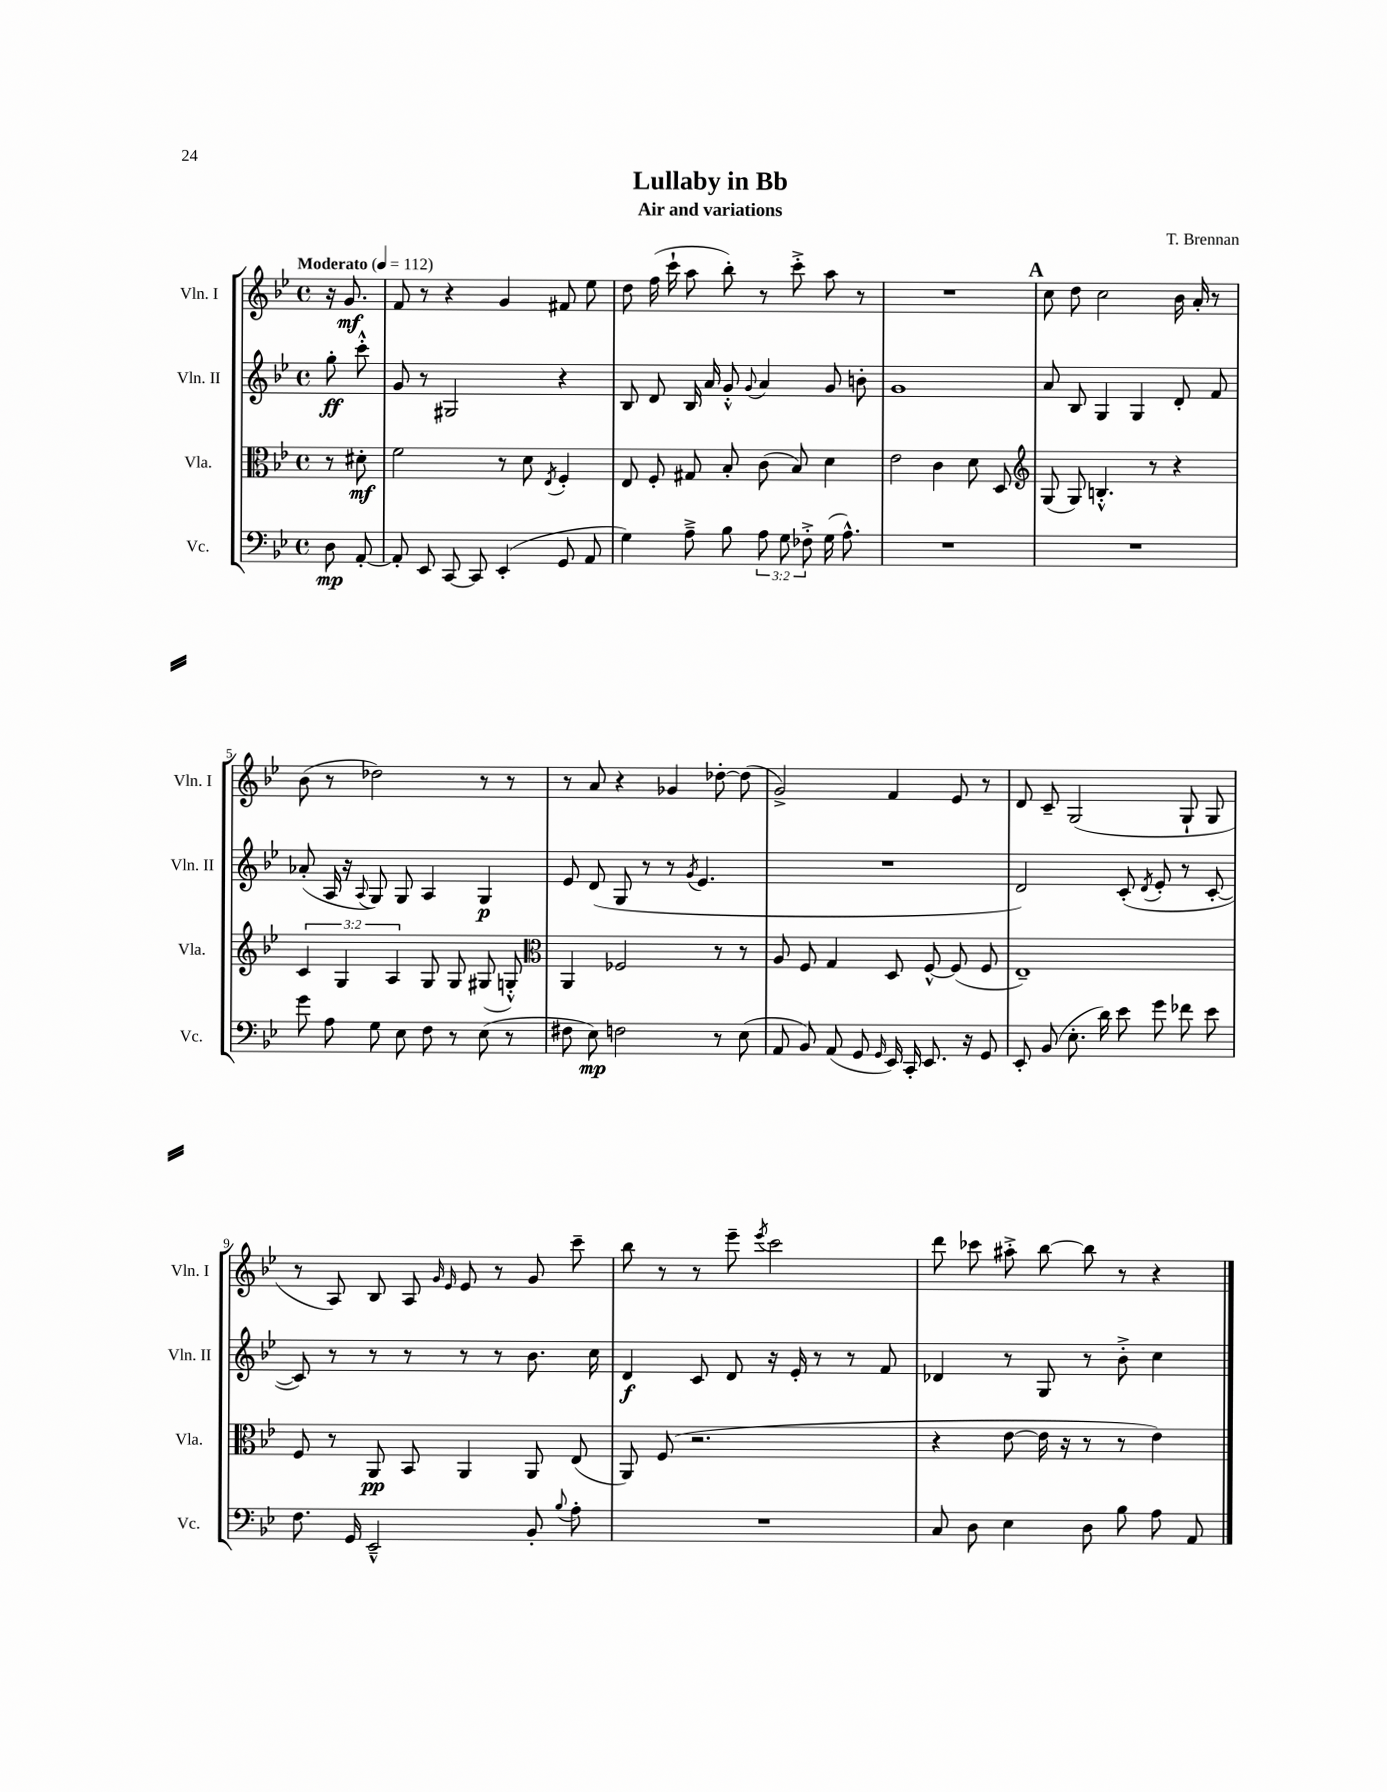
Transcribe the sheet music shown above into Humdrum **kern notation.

**kern	**kern	**kern	**kern
*staff4	*staff3	*staff2	*staff1
*clefF4	*clefC3	*clefG2	*clefG2
*k[b-e-]	*k[b-e-]	*k[b-e-]	*k[b-e-]
*M4/4	*M4/4	*M4/4	*M4/4
*met(c)	*met(c)	*met(c)	*met(c)
*MM112	*MM112	*MM112	*MM112
8D\	8r	8gg'\	16r
.	.	.	8.g/
[8AA'/	8d#'\	8ccc'^^\	.
=	=	=	=
8AA'/]	2f\	8g/	8f/
8EE-/	.	8r	8r
[8CC/	.	2G#/	4r
8CC/]	.	.	.
(4EE-'/	8r	.	4g/
.	8d\	.	.
.	8qE-/	.	.
8GG/	4F'/	4r	8f#/
8AA/	.	.	8ee-\
=	=	=	=
4G\)	8E-/	8B-/	8dd\
.	8F'/	8d/	(16ff\
.	.	.	16ccc`\
8A~^\	8G#/	16B-/	8aa\
.	.	16a/	.
8B-\	8B-'/	8g'^^/	8bb-'\)
.	.	8qqg/	.
12A\	(8c\	4a/	8r
12G\	.	.	.
.	8B-/)	.	8ccc'^\
12F-'^\	.	.	.
(16G\	4d\	8g/	8aa\
8.A^^\)	.	.	.
.	.	8b'\	8r
=	=	=	=
1r	2e-\	1g	1r
.	4c\	.	.
.	8d\	.	.
.	8D/	.	.
=	=	=	=
*	*clefG2	*	*
1r	(8G/	8a/	8cc\
.	8G/)	8B-/	8dd\
.	4.B'^^/	4G/	2cc\
.	.	4G/	.
.	8r	.	.
.	4r	8d'/	16b-\
.	.	.	16a'/
.	.	8f/	8r
=	=	=	=
8g\	6c/	(8a-'/	(8b-\
8A\	.	16A/	8r
.	6G/	.	.
.	.	16r	.
.	.	8qqA/	.
8G\	.	8G/)	2dd-\)
.	6A/	.	.
8E-\	.	8G/	.
8F\	8G/	4A/	.
8r	8G/	.	.
(8E-\	(8G#/	4G/	8r
8r	8G'^^/)	.	8r
=	=	=	=
*	*clefC3	*	*
8F#\	4AA/	8e-/	8r
8E-\)	.	(8d/	8a/
2F\	2F-/	8G/	4r
.	.	8r	.
.	.	8r	4g-/
.	.	8qg/	.
.	.	4.e-/	.
8r	8r	.	[8dd-'\
(8E-\	8r	.	(8dd-\]
=	=	=	=
8AA/	8A/	1r	2g^/)
8BB-/)	8F/	.	.
(8AA/	4G/	.	.
8GG/	.	.	.
16qqGG/	.	.	.
16EE-/)	8D/	.	4f/
16CC'/	.	.	.
8.EE-/	[8F^^/	.	.
.	(8F/]	.	8e-/
16r	.	.	.
8GG/	8F/	.	8r
=	=	=	=
8EE-'/	1E-~)	2d/)	8d/
(8BB-/	.	.	8c~/
8.E-'\	.	.	(2G/
16d\)	.	.	.
8e-\	.	(8c'/	.
.	.	8qd/	.
8g\	.	8e-'/	.
8f-\	.	8r	8G`/
8e-\	.	[8c'/	8G/
=	=	=	=
8.F\	8F/	8c/])	8r
.	8r	8r	8A/)
16GG/	.	.	.
2EE-~^^/	8AA/	8r	8B-/
.	8BB-/	8r	8A/
.	.	.	16qqg/
.	.	.	16qqe-/
.	4AA/	8r	8e-/
.	.	8r	8r
8BB-'/	8AA/	8.b-\	8g/
8qqB-/	.	.	.
8A'\	(8E-/	.	8ccc~\
.	.	16cc\	.
=	=	=	=
1r	8AA/)	4d/	8bb-\
.	(8F/	.	8r
.	2.r	8c/	8r
.	.	8d/	8eee-~\
.	.	.	8qeee-/
.	.	16r	2ccc\
.	.	16e-'/	.
.	.	8r	.
.	.	8r	.
.	.	8f/	.
=	=	=	=
8C/	4r	4d-/	8ddd\
8D\	.	.	8ccc-\
4E-\	[8e-\	8r	8aa#'^\
.	16e-\]	8G/	[8bb-\
.	16r	.	.
8D\	8r	8r	8bb-\]
8B-\	8r	8b-'^\	8r
8A\	4e-\)	4cc\	4r
8AA/	.	.	.
==	==	==	==
*-	*-	*-	*-
